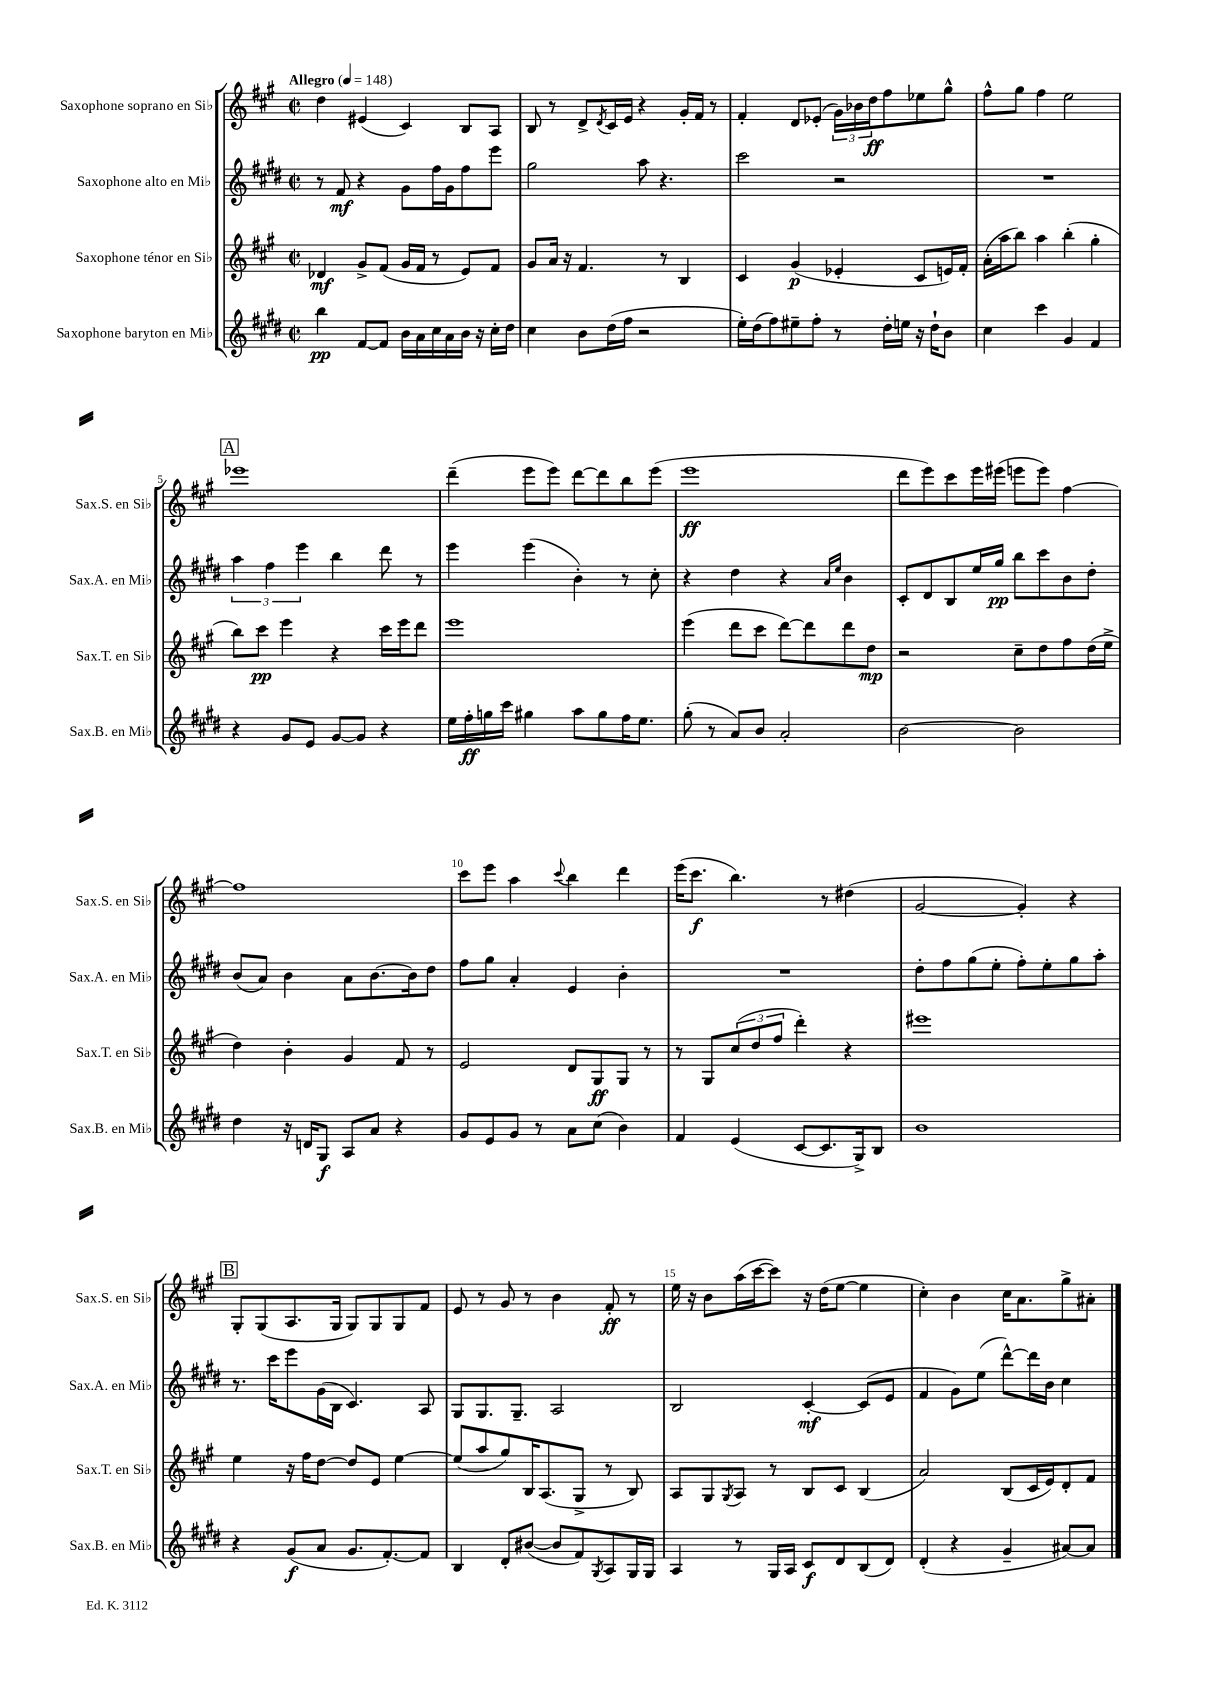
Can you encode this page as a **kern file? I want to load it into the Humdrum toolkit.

**kern	**kern	**kern	**kern
*staff4	*staff3	*staff2	*staff1
*clefG2	*clefG2	*clefG2	*clefG2
*k[f#c#g#d#]	*k[f#c#g#]	*k[f#c#g#d#]	*k[f#c#g#]
*M2/2	*M2/2	*M2/2	*M2/2
*met(c|)	*met(c|)	*met(c|)	*met(c|)
*MM148	*MM148	*MM148	*MM148
4bb	4d-	8r	4dd
.	.	8f#	.
[8f#	8g#^	4r	(4e#
8f#]	(8f#	.	.
16b	16g#	8g#	4c#)
16a	16f#	.	.
16cc#	8r	16ff#	.
16a	.	16g#	.
16b	8e)	8ff#	8B
16r	.	.	.
16cc#'	8f#	8eee	8A
16dd#	.	.	.
=	=	=	=
4cc#	8g#	2gg#	8B
.	16a	.	8r
.	16r	.	.
8b	4.f#	.	8d^
.	.	.	8qd
(16dd#	.	.	16c#
16ff#	.	.	16e
2r	.	8aa	4r
.	8r	4.r	.
.	4B	.	16g#'
.	.	.	16f#
.	.	.	8r
=	=	=	=
16ee')	4c#	2ccc#	4f#'
(16dd#	.	.	.
8ff#)	.	.	.
8ee#~	(4g#	.	8d
8ff#'	.	.	(8e-'
8r	4e-'	2r	24g#)
.	.	.	24b-
.	.	.	24dd
16dd#'	.	.	8ff#
16ee	.	.	.
16r	8c#	.	8ee-
16dd#`	.	.	.
8b	16e)	.	8gg#^^
.	16f#'	.	.
=	=	=	=
4cc#	(16a'	1r	8ff#^^
.	16aa	.	.
.	8bb)	.	8gg#
4ccc#	4aa	.	4ff#
4g#	(4bb'	.	2ee
4f#	4gg#'	.	.
=	=	=	=
4r	8bb)	6aa	1eee-
.	8ccc#	.	.
.	.	6ff#	.
8g#	4eee	.	.
.	.	6eee	.
8e	.	.	.
[8g#	4r	4bb	.
8g#]	.	.	.
4r	16ccc#	8ddd#	.
.	16eee	.	.
.	8ddd	8r	.
=	=	=	=
16ee	1eee	4eee	(4ddd~
16ff#'	.	.	.
16gg	.	.	.
16ccc#	.	.	.
4gg#	.	(4eee	8eee
.	.	.	8eee)
8aa	.	4b')	[8ddd
8gg#	.	.	8ddd]
16ff#	.	8r	8bb
8.ee	.	.	.
.	.	8cc#'	(8eee
=	=	=	=
(8gg#'	(4eee	4r	1eee
8r	.	.	.
8a)	8ddd	4dd#	.
8b	8ccc#	.	.
2a'	[8ddd)	4r	.
.	8ddd]	.	.
.	.	16qqa	.
.	.	16qqee	.
.	8ddd	4b	.
.	8dd	.	.
=	=	=	=
[2b	2r	8c#'	8ddd
.	.	8d#	8eee)
.	.	8B	8ccc#
.	.	16ee	16eee
.	.	16gg#	(16eee#
2b]	8cc#~	8bb	8eee
.	8dd	8ccc#	8eee)
.	8ff#	8b	[4ff#
.	(16dd	8dd#'	.
.	16ee^	.	.
=	=	=	=
4dd#	4dd)	(8b	1ff#]
.	.	8a)	.
16r	4b'	4b	.
16d	.	.	.
8G#	.	.	.
8A	4g#	8a	.
8a	.	[8.b	.
4r	8f#	.	.
.	.	16b]	.
.	8r	8dd#	.
=	=	=	=
8g#	2e	8ff#	8ccc#
8e	.	8gg#	8eee
8g#	.	4a'	4aa
8r	.	.	.
.	.	.	8qqccc#
8a	8d	4e	4bb
(8cc#	8G#	.	.
4b)	8G#	4b'	4ddd
.	8r	.	.
=	=	=	=
4f#	8r	1r	(16eee
.	.	.	8.ccc#
.	8G#	.	.
(4e	(12cc#	.	4.bb)
.	12dd	.	.
.	12ff#	.	.
[8c#	4ddd')	.	.
8.c#]	.	.	8r
.	4r	.	(4dd#
16G#^)	.	.	.
8B	.	.	.
=	=	=	=
1b	1eee#	8dd#'	[2g#
.	.	8ff#	.
.	.	(8gg#	.
.	.	8ee'	.
.	.	8ff#')	4g#'])
.	.	8ee'	.
.	.	8gg#	4r
.	.	8aa'	.
=	=	=	=
4r	4ee	8.r	8G#'
.	.	.	(8G#
.	.	16ccc#	.
(8g#	16r	8eee	8.A
.	16ff#	.	.
8a	[8dd	(16g#	.
.	.	16B	16G#
8.g#	8dd]	4.c#)	8G#)
.	8e	.	8G#
[8.f#')	.	.	.
.	[4ee	.	8G#
8f#]	.	8A	8f#
=	=	=	=
4B	(8ee]	8G#	8e
.	8aa	8.G#	8r
8d#'	8gg#)	.	8g#
.	.	8.G#~	.
([8b#	16B	.	8r
.	(8.A	.	.
8b#]	.	2A	4b
8f#)	8G#^	.	.
8qG#	.	.	.
8A	8r	.	8f#'
16G#	8B)	.	8r
16G#	.	.	.
=	=	=	=
4A	8A	2B	16ee
.	.	.	16r
.	8G#	.	8b
.	8qG#	.	.
8r	8A	.	(16aa
.	.	.	[16ccc#
16G#	8r	.	8ccc#])
16A	.	.	.
8c#	8B	[4c#'	16r
.	.	.	(16dd
8d#	8c#	.	[8ee
(8B	(4B	(8c#]	4ee]
8d#)	.	8e	.
=	=	=	=
(4d#'	2a)	4f#	4cc#')
4r	.	8g#)	4b
.	.	(8ee	.
4g#~	(8B	[8ddd#^^)	16cc#
.	.	.	8.a
.	16c#	16ddd#]	.
.	16e)	16b	.
[8a#)	8d'	4cc#	8gg#^
8a#]	8f#	.	8a#'
==	==	==	==
*-	*-	*-	*-
